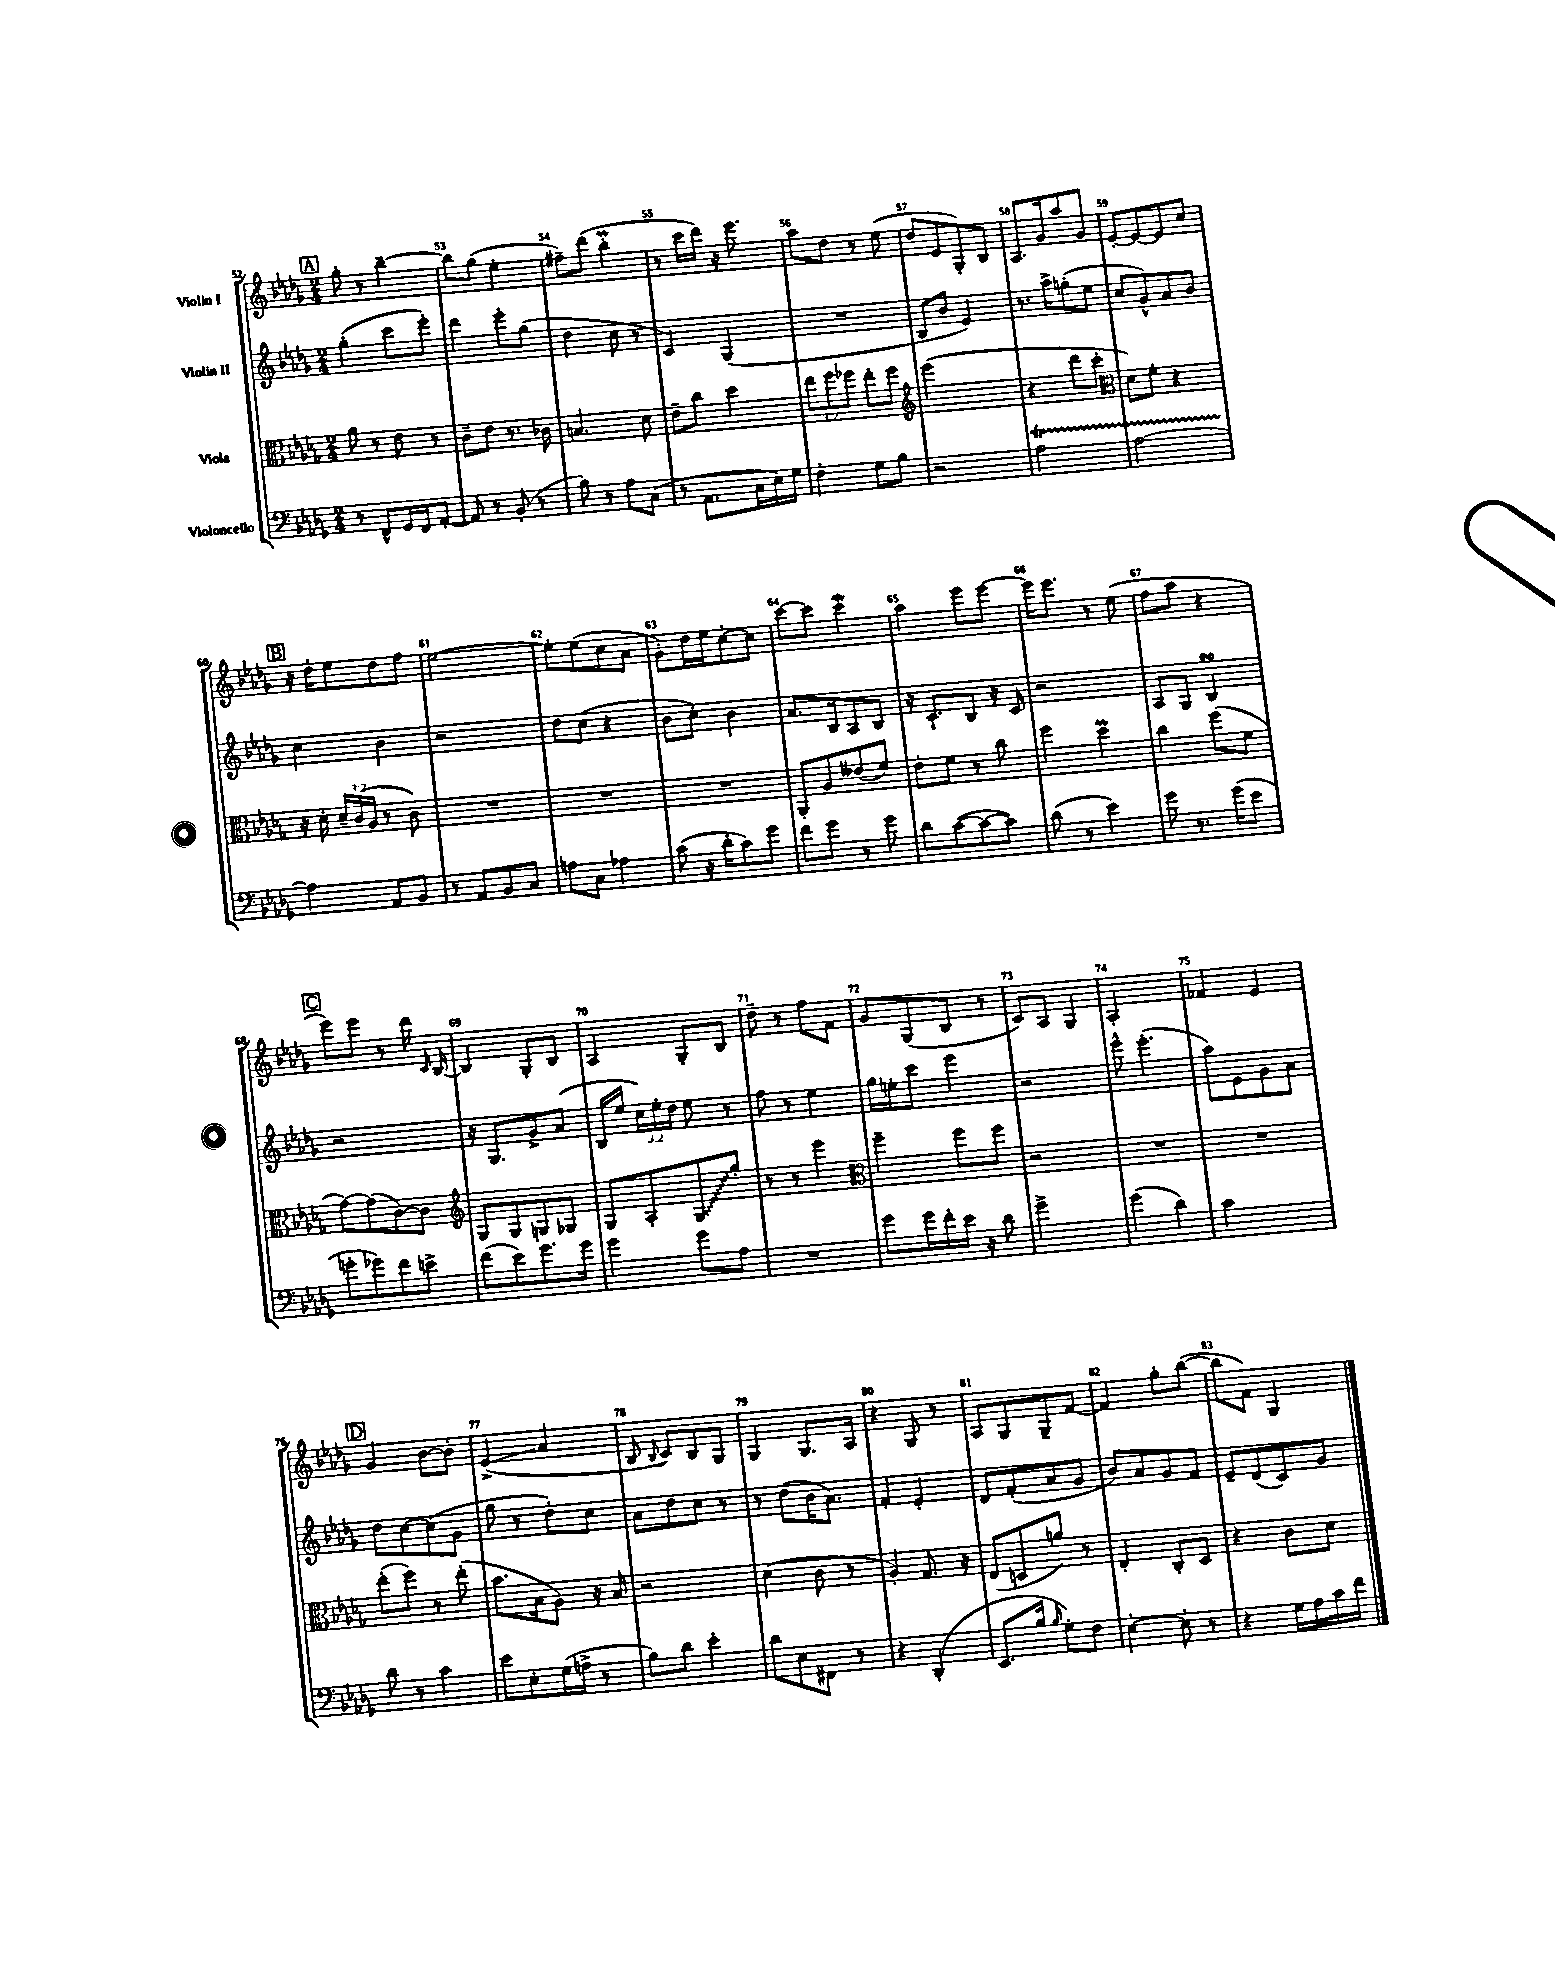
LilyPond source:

<<
\new StaffGroup <<
\new Staff = "s0" \with { instrumentName = "Violin I" } {
    \clef treble \key des \major \numericTimeSignature \time 2/4
    \autoBeamOff \mark \markup { \box "A" } ges''8-. r8 bes''4~-- |
    bes''8[ ges''8]( ees''4-. |
    fis''8[--) des'''8]( bes''4-.\prall |
    r8 c'''16[ des'''16]) r16 ees'''8. |
    aes''8[ des''8] r8 ees''8( |
    des''8[ ees'8 ges8-.) bes8] |
    aes8.[ ges'16 aes''8 ges'8] |
    ees'8[~-. ees'8~ ees'8 c''8] |
    \mark \markup { \box "B" } r16 des''16[-. ees''8 des''8 f''8] |
    ees''2~ |
    ees''8[-. ees''8( c''8 aes'8] |
    ges'8[-.) des''16 ees''16 c''8~-. c''8] |
    c'''8[~ c'''8] c'''4\mordent |
    aes''4 ees'''8[ ees'''8]~ |
    ees'''16[ ees'''8.] r8 ees''8( |
    f''8[ aes''8] r4 |
    \mark \markup { \box "C" } ees'''8[) ees'''8] r8 des'''16 \grace { c'16 } bes16~ |
    bes4 ges8[-. bes8] |
    aes4 ges8[-. bes8] |
    des''8-- r8 f''8[ f'8] |
    ges'8[ ges8( bes8] r8 |
    c'8[) aes8] ges4 |
    aes2-. |
    fes'4 ees'4 |
    \mark \markup { \box "D" } ges'4 bes'8[~ bes'8]-. |
    ees'4->\glissando( aes'4 |
    bes8 \appoggiatura { bes8 } c'8[) bes8 ges8] |
    ges4 ges8.[ aes16] |
    r4 ges8 r8 |
    aes8[ ges8 ges8-- f'8]~ |
    f'4 ges''8[-. bes''8]~( |
    bes''8[ f'8]) ges4 \bar "|." |
}
\new Staff = "s1" \with { instrumentName = "Violin II" } {
    \clef treble \key des \major \numericTimeSignature \time 2/4 \override Staff.TupletNumber.text = #tuplet-number::calc-fraction-text
    \autoBeamOff \mark \markup { \box "A" } ges''4-.( c'''8[ ees'''8]-.) |
    des'''4 ees'''8[-. ges''8]( |
    des''4 c''8 r8 |
    c'4) ges4( |
    R2 |
    bes8[ bes'8] ees'4) |
    r8. aes''16[-> g''8-.( ees''8] |
    c''8[ ges'8-^) aes'8 bes'8] |
    \mark \markup { \box "B" } c''4 bes'4 |
    r2 |
    des''8[ c''8]( r4 |
    bes'8[ c''8]-.) bes'4 |
    aes'8.[ bes16 aes8 bes8] |
    r16 c'8.[-! bes8] r16 c'16 |
    r2 |
    aes8[ ges8] bes4\turn |
    \mark \markup { \box "C" } r2 |
    r16 ges8.[ ges'8-> aes'8]( |
    bes16[ ees''16] \tuplet 3/2 { c''16[) ees''16-. des''16] } ees''8 r8 |
    f''8 r8 ees''4 |
    ges''16[ e''16-. c'''8] ees'''4 |
    r2 |
    ees'''8-^ ees'''4.-.( |
    aes''8[) ees'8 ges'8 aes'8] |
    \mark \markup { \box "D" } des''8[ c''8~ c''8( ges'8] |
    ges''8 r8 des''8[-.) c''8] |
    aes'8[ des''8 c''8] r8 |
    r8 des''8[( bes'16 aes'8.]) |
    f'4-. ees'4-. |
    des'8[ f'8-.( aes'8 ges'8] |
    bes'8[) aes'8 ges'8 f'8] |
    ees'8[-- des'8( c'8) ges'8] \bar "|." |
}
\new Staff = "s2" \with { instrumentName = "Viola" } {
    \clef alto \key des \major \numericTimeSignature \time 2/4 \override Staff.TupletNumber.text = #tuplet-number::calc-fraction-text
    \autoBeamOff \mark \markup { \box "A" } aes'8 r8 ees'8 r8 |
    c'8[-- ees'8] r8. ces'16 |
    b4. des'8 |
    ees'8[-- c''8] des''4 |
    \tuplet 3/2 { ees''8[ f''8 fes''8] } ees''8[-. fes''8] |
    \clef treble ees'''2( |
    r4 des'''8[ c'''8]-. |
    \clef alto des'8[) f'8]-. r4 |
    \mark \markup { \box "B" } r16 des'16-. \tuplet 3/2 { des'16[-- c'16( aes16] } r8 c'8) |
    R2 |
    R2 |
    R2 |
    aes,8[-. aes8 eeses'8( f'8]) |
    ees'8[-. f'8] r8 c''8 |
    f''4 des''4\prall |
    c''4 f''8[( f'8] |
    \mark \markup { \box "C" } ges'8[~) ges'8( c'8~) c'8] |
    \clef treble ges8[ ges8 g8 ges8] |
    ges8[ aes8-. \once \override Glissando.style = #'zigzag ges8\glissando ges''8]-. |
    r8 r8 ees'''4 |
    \clef alto f''4-- f''8[ f''8] |
    r2 |
    R2 |
    R2 |
    \mark \markup { \box "D" } ees''8[-.( f''8]) r8 ees''8-.( |
    bes'8.[ bes16 aes8]) r16 bes16 |
    r2 |
    des'4( c'8 r8 |
    aes4-.) ges8. r16 |
    ees8[( d8 a'8]) r8 |
    ees4-. c8[-. des8] |
    r4 c'8[ des'8] \bar "|." |
}
\new Staff = "s3" \with { instrumentName = "Violoncello" } {
    \clef bass \key des \major \numericTimeSignature \time 2/4
    \autoBeamOff \mark \markup { \box "A" } r8 f,8[-^ ges,16 f,16 aes,8]~-. |
    aes,8 r8 bes,8-.( r8 |
    bes8) r8 aes8[ c8]( |
    r8 aes,8.[ c16 ees16) ges16] |
    f4-. ges8[ bes8] |
    r2 |
    aes2\startTrillSpan |
    aes2~ |
    \mark \markup { \box "B" } aes4\stopTrillSpan aes,8[ bes,8] |
    r8 aes,8[ bes,8 c8] |
    a8[ c8] aes4 |
    c'8( r16 des'16[-. c'8) ges'8] |
    f'8[ ges'8] r8 ges'8 |
    des'8[ c'8~( c'8~ c'8]) |
    des'8( r8 ees'4) |
    ges'8 r8. ges'16[( ees'8] |
    \mark \markup { \box "C" } g'8[-. ges'8) f'8 e'8]-> |
    f'8[( ees'8) ges'8. ges'16] |
    ges'4 ges'8[ aes8] |
    R2 |
    ges'8[ ges'16 f'16-. ees'16] r16 des'8 |
    ges'2-> |
    ges'4( des'4) |
    c'2 |
    \mark \markup { \box "D" } des'8 r8 c'4 |
    ees'8[ ees8-. ges16( a16]-> r8 |
    bes8[) des'8] ees'4-. |
    des'8[ ees8 fis,8] r8 |
    r4 des,4-.( |
    ees,8.[ bes16] \grace { bes16 } ges8[-.) f8] |
    ees4~-. ees8-. r8 |
    r4 ges16[ aes16 c'16 f'16] \bar "|." |
}
>>
>>
\layout { \context { \Score currentBarNumber = #52 \override BarNumber.break-visibility = ##(#f #t #t) barNumberVisibility = #all-bar-numbers-visible } }
